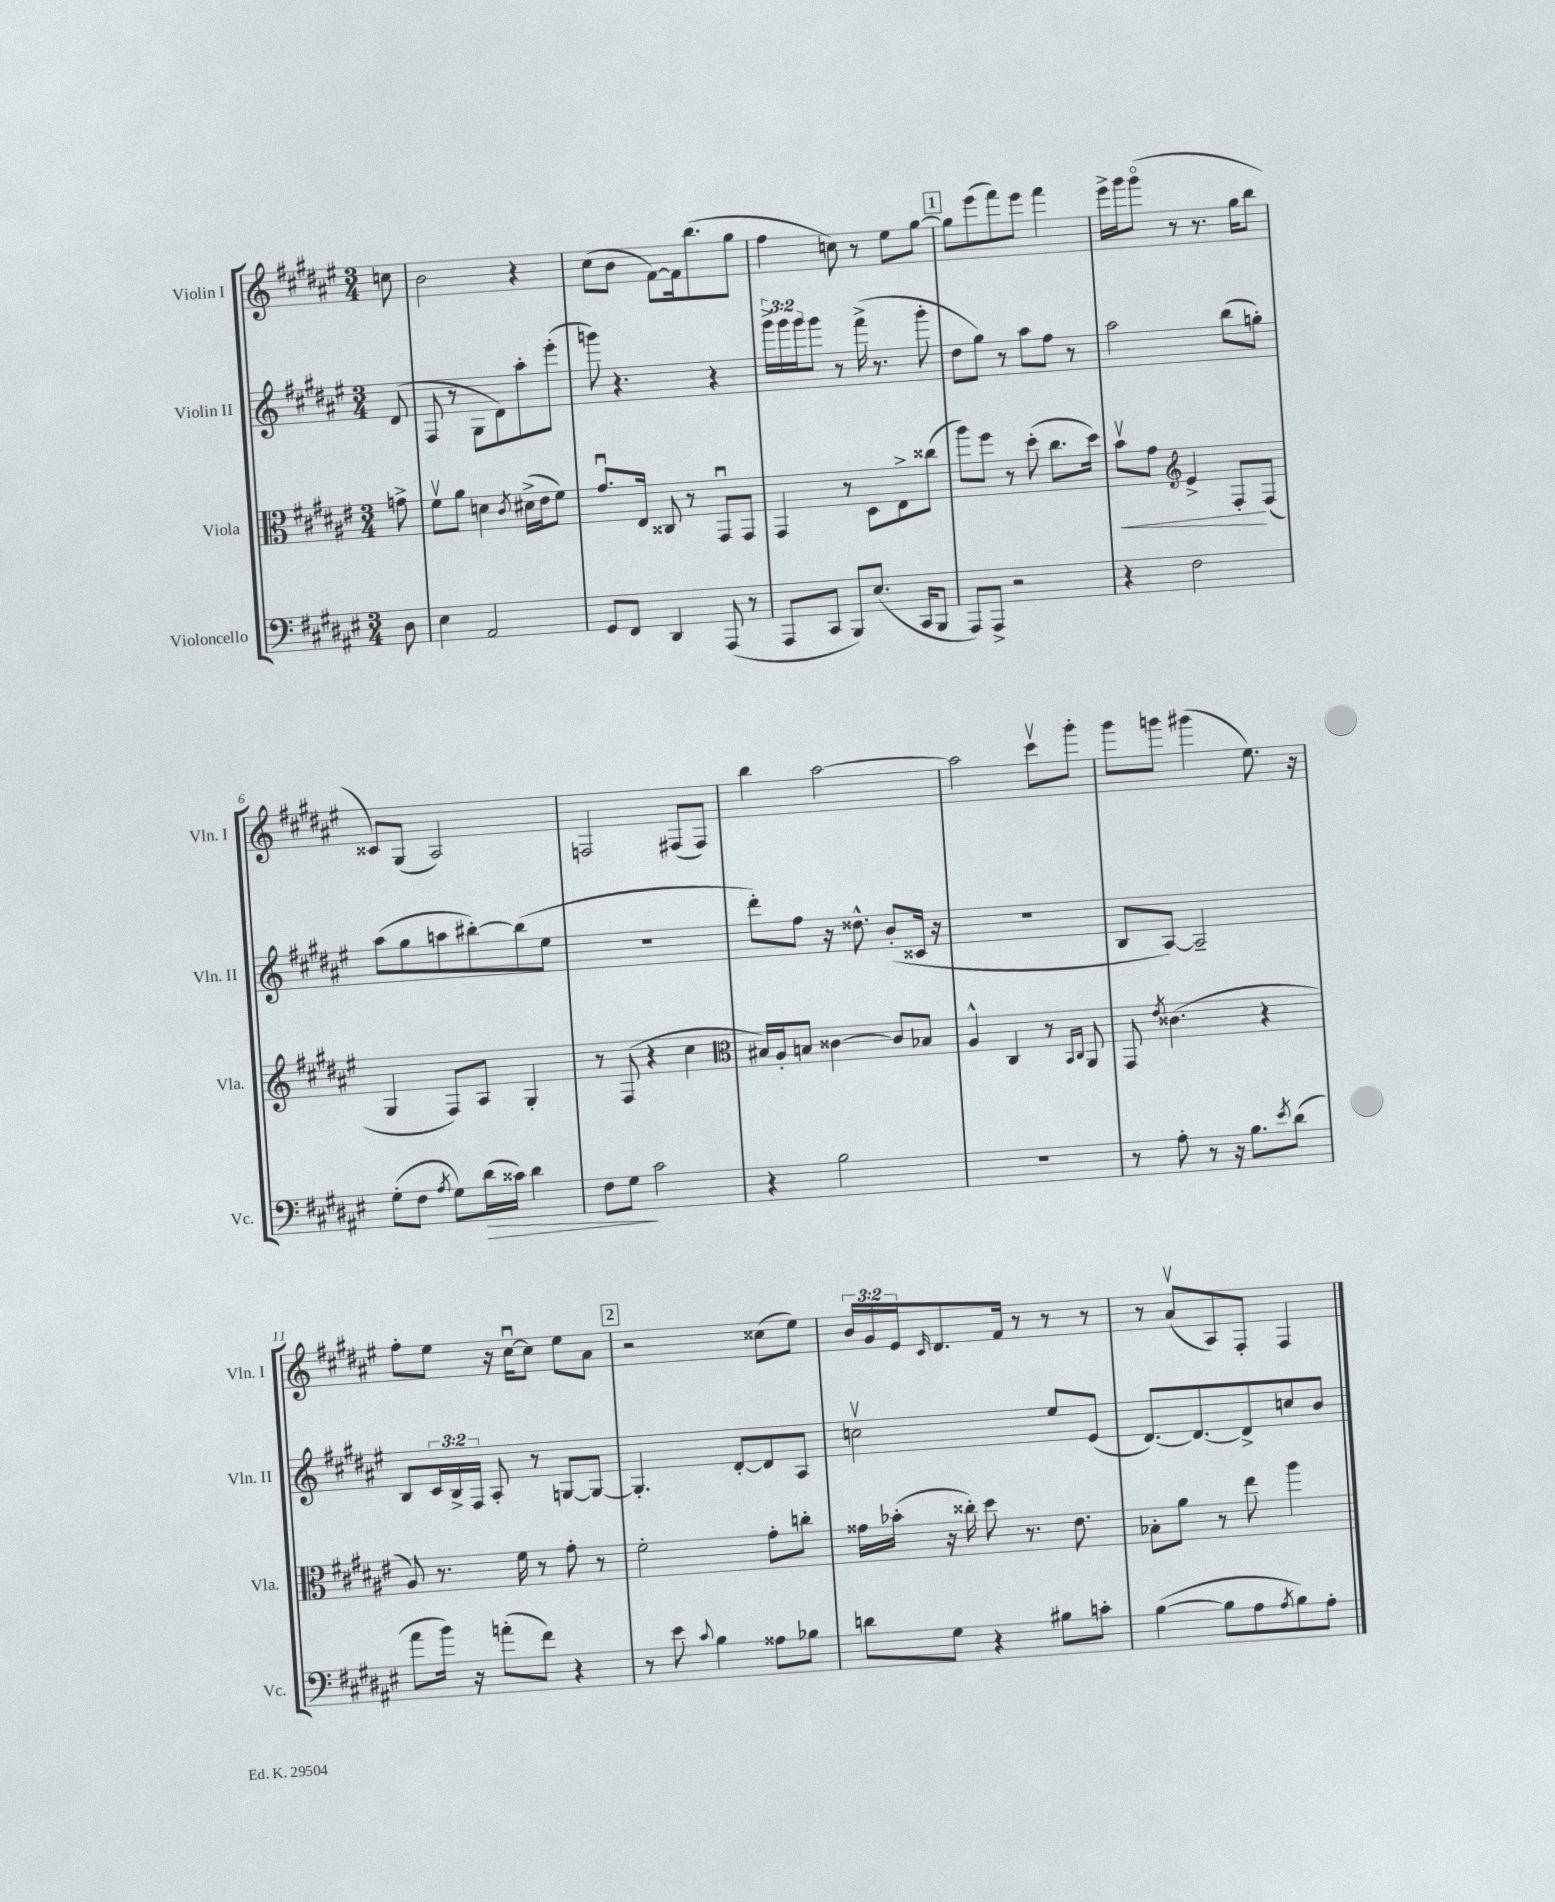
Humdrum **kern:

**kern	**kern	**kern	**kern
*staff4	*staff3	*staff2	*staff1
*clefF4	*clefC3	*clefG2	*clefG2
*k[f#c#g#d#a#e#]	*k[f#c#g#d#a#e#]	*k[f#c#g#d#a#e#]	*k[f#c#g#d#a#e#]
*M3/4	*M3/4	*M3/4	*M3/4
8D#	8g^	(8d#	8cc
=	=	=	=
4E#	8f#v	8F#	2b
.	8a#	8r	.
2AA#	4d	8G#	.
.	.	8d#)	.
.	8qc#	.	.
.	(16d#^	8aa#'	4r
.	16e#	.	.
.	8f#)	(8eee#'	.
=	=	=	=
8GG#	8.g#u	8ggg)	(8cc#
8FF#	.	4.r	8b
.	16E#	.	.
4DD#	8C##	.	[8f#)
.	8r	.	16f#]
.	.	.	(8.bb
(8AAA#	8GG#u	4r	.
8r	8GG#	.	8gg#
=	=	=	=
8AAA#	4GG#	24ggg#^	4ff#
.	.	24ggg#	.
.	.	24ggg#	.
8CC#	.	8ggg#	.
8BBB)	8r	8r	8cc)
(8.E#	8D#	(16fff#^	8r
.	.	8.r	.
.	8E#^	.	8ee#
16CC#	.	.	.
8BBB	(8cc##	8ggg#'	[8gg#
=	=	=	=
8AAA#)	8aa#)	8dd#	8gg#]
8AAA#^	8ff#	8gg#)	(8eee#
2r	8r	8r	8fff#)
.	(8dd#'	8aa#	8eee#
.	8.cc#	8ff#	4fff#
.	.	8r	.
.	16dd#)	.	.
=	=	=	=
4r	8bv	2aa#	16eee#^
.	.	.	16ggg#
.	8g#	.	(8ggg#o
*	*clefG2	*	*
2F#	4e#^	.	8r
.	.	.	8.r
.	8F#'	(8bb	.
.	.	.	16gg#
.	(8F#	8gg')	8bb
=	=	=	=
(8G#'	4G#	(8aa#	8c##)
8F#	.	8gg#	(8G#
8qA#	.	.	.
8G#)	8F#)	8aa	2A#)
(16d#	8A#	[8bb#')	.
16c##)	.	.	.
4d#	4G#'	(8bb#]	.
.	.	8ee#	.
=	=	=	=
8F#	8r	2.r	2F
8G#	(8F#	.	.
2c#	4r	.	.
.	4cc#	.	(8F#
.	.	.	8F#)
=	=	=	=
*	*clefC3	*	*
4r	16B#)	8ddd#')	4bb
.	16A#'	.	.
.	8B	8ff#	.
2B	[4c##	16r	[2aa#
.	.	8.dd##^^	.
.	8c##]	(8b'	.
.	8B-	16c##	.
.	.	16r	.
=	=	=	=
2.r	4A#^^	2.r	2aa#]
.	4C#	.	.
.	8r	.	8ccc#v
.	16qqBB	.	.
.	16qqC#	.	.
.	8AA#	.	8ggg#'
=	=	=	=
8r	8GG#	8B	8ggg#
.	8qe#	.	.
8A#'	(4.c##	[8A#)	8ggg
8r	.	2A#~]	(4ggg#
16r	.	.	.
8.B	.	.	.
.	4r	.	8.ee#)
8qe#	.	.	.
(8d#	.	.	.
.	.	.	16r
=	=	=	=
8a#	8A#)	8B	8ff#'
16b)	8.r	24c#	8ee#
.	.	24B^	.
16r	.	.	.
.	.	24F#	.
(8a'	.	8A#'	16r
.	16f#	.	[16cc#u
8f#)	8r	8r	8cc#]
4r	8g#'	[8G	8ee#
.	8r	8G_	8a#
=	=	=	=
8r	2f#'	4.G']	2r
8e#	.	.	.
8qqc#	.	.	.
4B	.	.	.
.	.	[8d#'	.
8A##	8g#'	8d#]	(8cc##
8B-	8cc'	8A#	8ee#)
=	=	=	=
8d	16g##	2ccv	24b
.	.	.	24g#
.	(16b-'	.	.
.	.	.	24e#
.	.	.	16qqc#
8G#	16r	.	8.d#
.	16cc##')	.	.
4r	8dd#	.	.
.	.	.	16f#
.	8.r	.	8r
8B#	.	8ee#	8r
.	8.e#	.	.
8c'	.	(8e#	8r
=	=	=	=
([4B	8B-'	[8.d#)	8r
.	8a#	.	(8a#v
.	.	8.d#_	.
8B]	8r	.	8A#)
8A#	8ee#	8d#^]	8F#'
8qA#	.	.	.
8B)	4aa#	8cc	4F#
8A#'	.	8b	.
==	==	==	==
*-	*-	*-	*-
